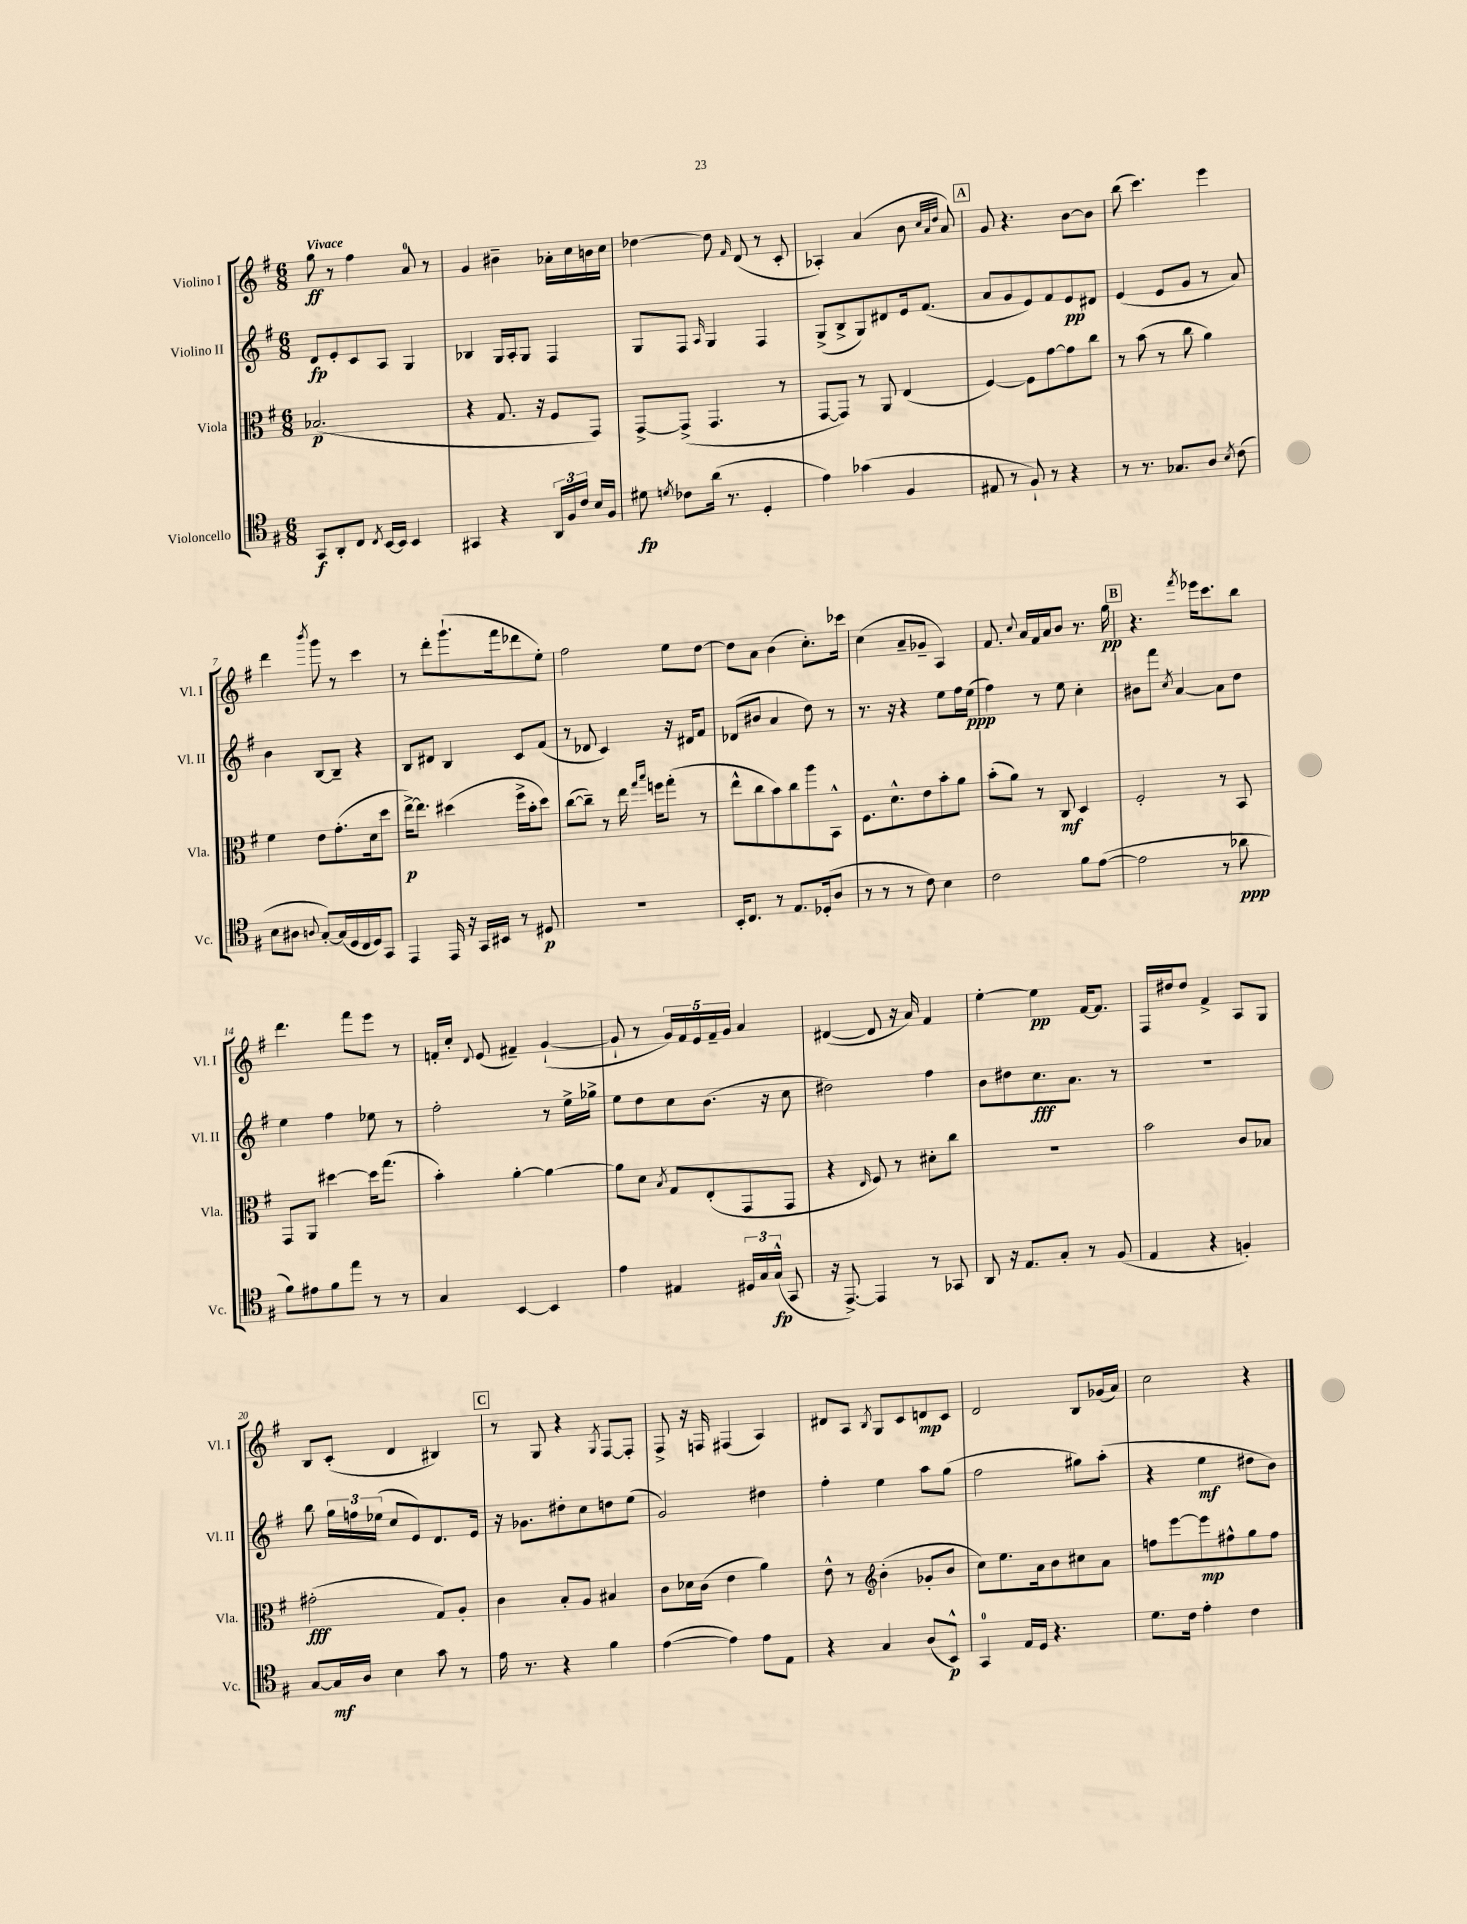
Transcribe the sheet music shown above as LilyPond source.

<<
\new StaffGroup <<
\new Staff = "s0" \with { instrumentName = "Violino I" shortInstrumentName = "Vl. I" } {
    \clef treble \key g \major \numericTimeSignature \time 6/8 \tempo "Vivace"
    \autoBeamOff g''8\ff r8 fis''4 a'8-0 r8 |
    g'4 bis'4-- aes'16[-. c''16 b'16 c''16] |
    des''4~ des''8 \grace { fis'16 } d'8( r8 c'8-. |
    aes4-.) a'4( b'8 \grace { c''32[ a'32 d''32] } a'8) |
    \mark \markup { \box "A" } g'8 r4. b'8[~ b'8] |
    b''8( c'''4.) e'''4 |
    d'''4 \acciaccatura { b'''8 } g'''8 r8 c'''4 |
    r8 d'''8[-. g'''8.-!( fis'''16 des'''8 e''8]-.) |
    fis''2 e''8[ d''8]~ |
    d''8[ a'8] b'4( c''8.[-.) ces'''16] |
    c''4( a'8[-- ges'8]-- a4) |
    fis'8. \appoggiatura { c''8 } a'16[ fis'16 a'16 b'8] r8. g''16\pp |
    \mark \markup { \box "B" } r4. \acciaccatura { fis'''8 } ees'''16[ c'''8. b''8] |
    d'''4. fis'''8[ e'''8] r8 |
    f'16[-. c''16]-. \appoggiatura { d'8 } e'8( fis'4--) g'4~-!( |
    g'8-! r8 \tuplet 5/4 { g'16[) fis'16 e'16 fis'16-- g'16] } a'4 |
    dis'4~( dis'8 r16 a'16) fis'4 |
    e''4~-. e''4\pp fis'16[~ fis'8.] |
    fis16[ dis''16 dis''8] fis'4-> a8[ g8] |
    b8[ c'8]-.( d'4 bis4) |
    \mark \markup { \box "C" } r8 g8 r4 \acciaccatura { g8 } fis8[~ fis8]-. |
    fis8-> r16 f16 fis4( a4) |
    dis'8[ a8] \acciaccatura { b8 } g8[ c'8 d'8\mp c'8] |
    d'2 b8[ ges'16( a'16]) |
    c''2 r4 \bar "|." |
}
\new Staff = "s1" \with { instrumentName = "Violino II" shortInstrumentName = "Vl. II" } {
    \clef treble \key g \major \numericTimeSignature \time 6/8
    \autoBeamOff d'8[\fp e'8-. c'8 a8] g4 |
    bes4 g16[ a16-. g8] fis4 |
    g8[ fis8] \grace { a16 } g4 fis4 |
    g8[->( b8-> g8) dis'8 e'16 fis'8.]( |
    \mark \markup { \box "A" } a'8[ g'8 e'8) fis'8 e'8\pp dis'8] |
    e'4( e'8[ g'8] r8 a'8) |
    b'4 b8[~ b8]-- r4 |
    b8[ dis'8] b4 c'8[ fis'8]( |
    r8 des'8 c'4) r16 dis'16[ fis'8] |
    des'8[( bis'8] a'4 d''8) r8 |
    r8. r16 r4 e''8[ fis''16 e''16]\ppp( |
    fis''4) r8 e''8 c''4-. |
    \mark \markup { \box "B" } bis'8[ fis'''8] \acciaccatura { c''8 } a'4~ a'8[ d''8] |
    e''4 fis''4 ees''8 r8 |
    fis''2-. r8 e''16[-> ges''16]-> |
    e''8[ d''8 c''8 b'8.]( r16 c''8 |
    dis''2) fis''4 |
    b'8[ dis''8 c''8.\fff a'8.] r8 |
    R2. |
    b''8 \tuplet 3/2 { g''16[ f''16 ees''16]( } c''8[ e'8) d'8. e'16] |
    \mark \markup { \box "C" } r16 ges'8.[ dis''8-. c''8 d''8 e''8]( |
    g'2) dis''4 |
    fis''4-. e''4 a''8[ g''8]( |
    fis''2 gis''8[) a''8]-.( |
    r4 e''4\mf dis''8[ b'8]) \bar "|." |
}
\new Staff = "s2" \with { instrumentName = "Viola" shortInstrumentName = "Vla." } {
    \clef alto \key g \major \numericTimeSignature \time 6/8
    \autoBeamOff bes2.\p( |
    r4 g8. r16 fis8[ g,8]) |
    g,8[~-> g,8]->( g,4. r8 |
    g,8[~ g,8]) r8 a,8 e4( |
    \mark \markup { \box "A" } fis4~) fis8[ g'8~ g'8 c''8] |
    r8 b'8( r8 c''8 a'4) |
    fis'4 e'8[ g'8.-.( d'16 d''8] |
    e''16[~->\p) e''8.] dis''4( fis''16[-> b'16-. dis''8]) |
    c''8[~( c''8]--) r8 e''16 \grace { g''16[ b''16] } f''16[ g''8]-.( r8 |
    e''8[-^ c''8 b'8) c''8 a''8 b,8]-^ |
    fis8.[ d'8.-^ e'8 b'8-. a'8] |
    b'8[-.( a'8]) r8 c8\mf d4 |
    \mark \markup { \box "B" } fis2-. r8 b,8 |
    g,8[ a,8] dis''4~ dis''16[ g''8.]( |
    b'4-.) a'4~-. a'4~ |
    a'8[ d'8] \acciaccatura { b8 } g8[ e8-.( g,8 g,8] |
    r4 \grace { e16 } fis8) r8 dis'8[-. c''8] |
    R2. |
    b'2 c'8[ bes8] |
    gis'2-.\fff( g8[) a8]-. |
    \mark \markup { \box "C" } c'4 b8[-. a8] bis4 |
    c'8[ des'16 c'16]( e'4 a'4) |
    e'8-^ r8 \clef treble b'4-.( ges'8[-. b'8] |
    c''8[) e''8. a'16 b'8 cis''8 a'8] |
    f''8[ e'''8~ e'''8\mp fis''8-^ g''8 fis''8] \bar "|." |
}
\new Staff = "s3" \with { instrumentName = "Violoncello" shortInstrumentName = "Vc." } {
    \clef tenor \key g \major \numericTimeSignature \time 6/8
    \autoBeamOff g,8[\f a,8-. c8] \acciaccatura { c8 } b,16[~ b,16] b,4 |
    gis,4 r4 \tuplet 3/2 { a,16[ fis16 c'16] } b16[ fis16] |
    dis'8\fp \acciaccatura { d'8 } ces'8[ a'16]( r8. d4-. |
    e'4) ges'4( fis4 |
    \mark \markup { \box "A" } eis8 r8 fis8-!) r8 r4 |
    r8 r8. ges8.[ a8] \acciaccatura { b8 } c'8( |
    b8[ ais8] \appoggiatura { a8 } g8[~-.) g16( d16 c16 d16) g,8] |
    e,4 e,16 r16 g,16[ bis,16] r8 dis8\p |
    R2. |
    b,16[-. c8.] r8 e8.[ des16-.( a8] |
    r8 r8 r8 c'8) b4 |
    c'2 fis'8[ e'8]~( |
    \mark \markup { \box "B" } e'2 r8 aes'8\ppp |
    fis'8[) eis'8 fis'8 e''8] r8 r8 |
    g4 b,4~ b,4 |
    e'4 eis4 \tuplet 3/2 { dis16[ g16 g16]-^\fp( } g,8 |
    r16 e,8.~->) e,4 r8 ges,8 |
    a,8 r16 e8.[ g8]-. r8 fis8( |
    e4 r4 f4-.) |
    g8[~ g16\mf a16] b4 g'8 r8 |
    \mark \markup { \box "C" } e'16 r8. r4 fis'4 |
    e'4~( e'4) e'8[ e8] |
    r4 g4 a8[( b,8]-^\p) |
    g,4-0 e16[ d16] r4. |
    d'8.[ c'16] e'4-. c'4 \bar "|." |
}
>>
>>
